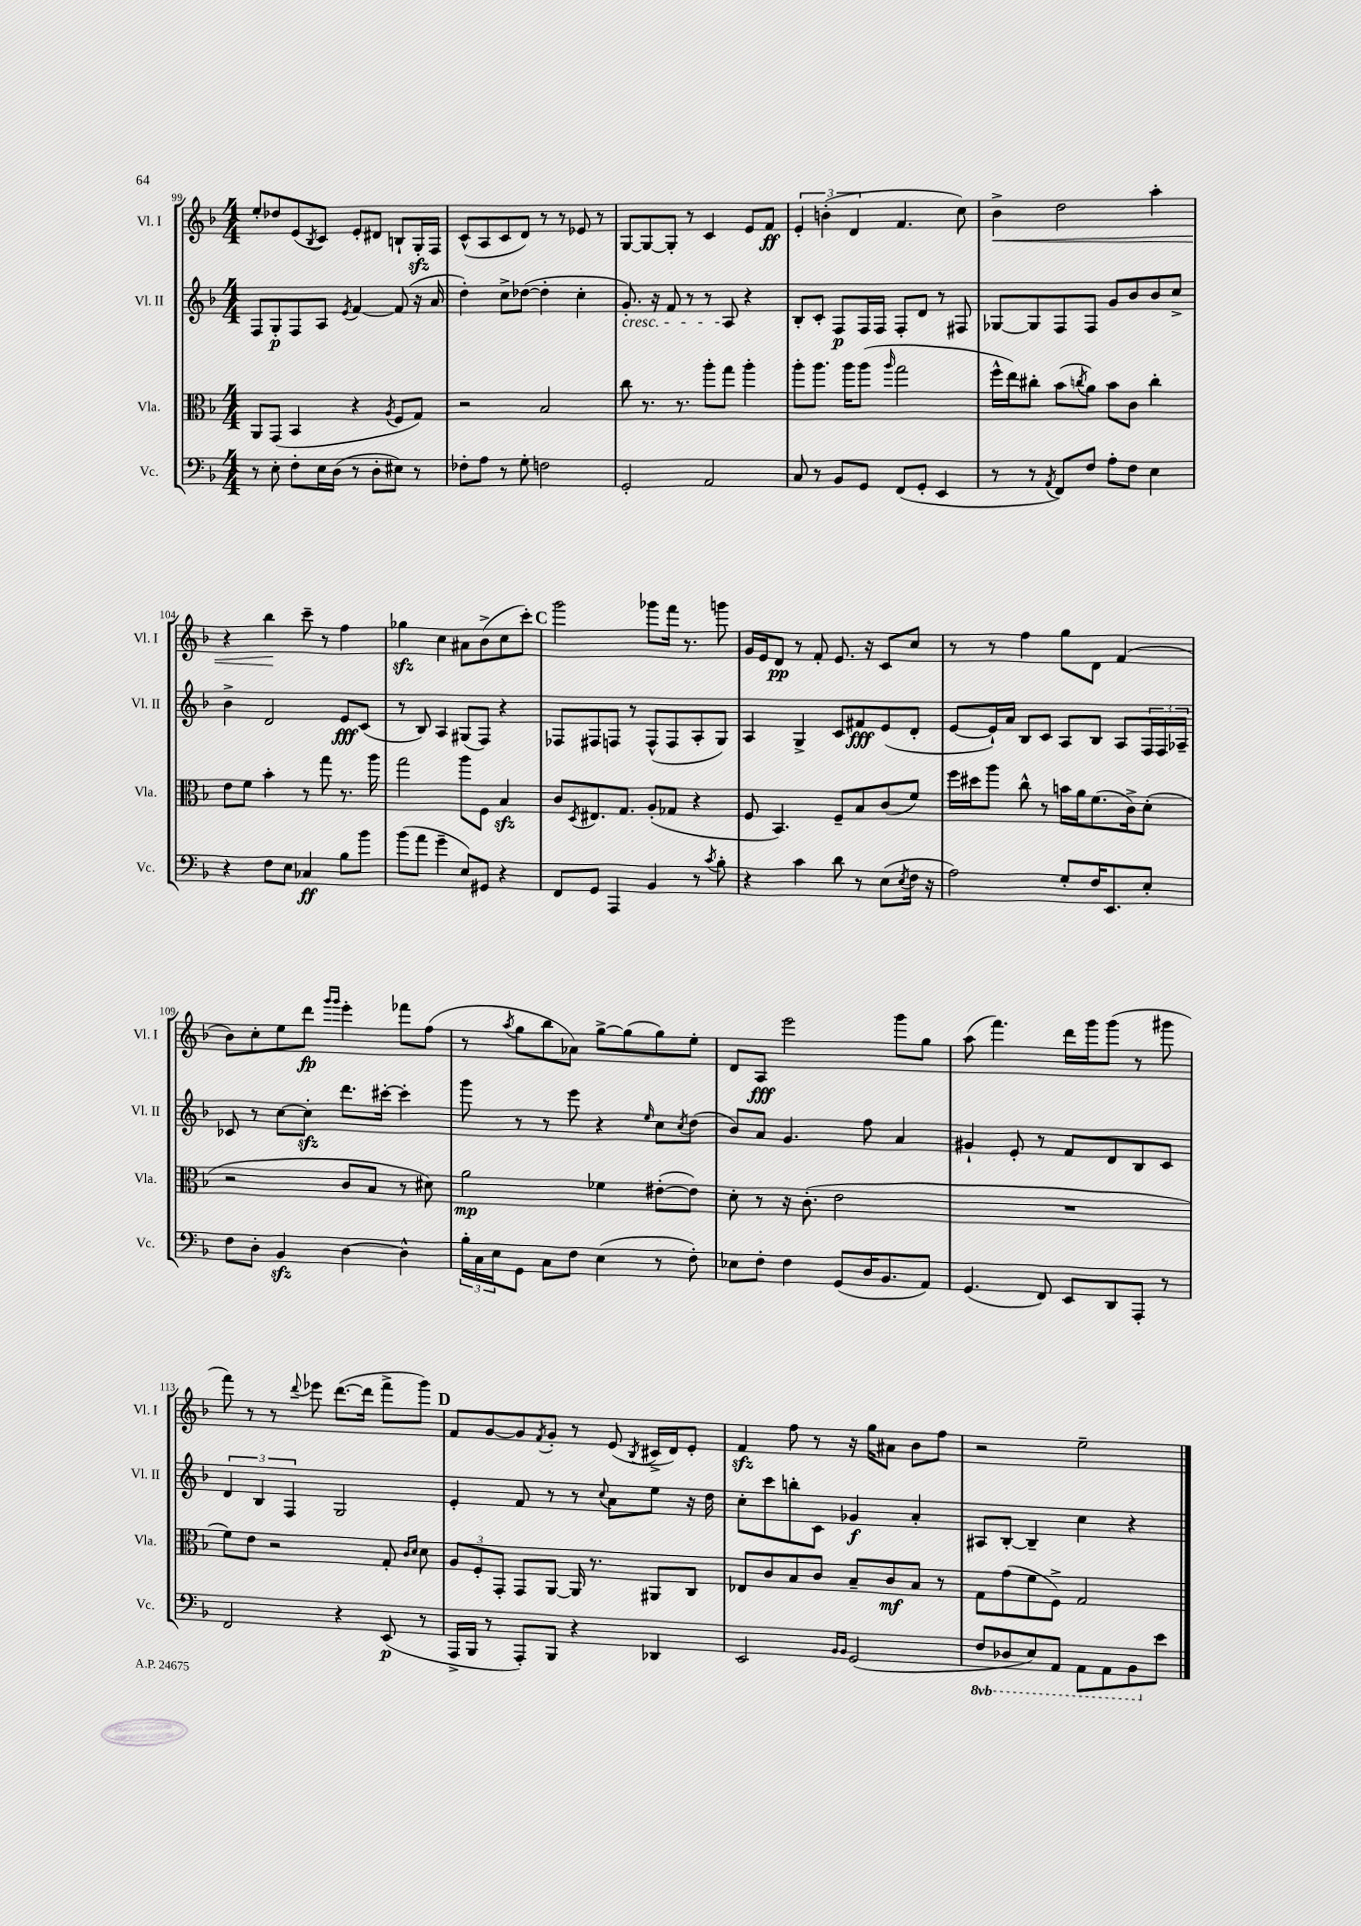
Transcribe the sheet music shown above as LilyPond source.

<<
\new StaffGroup <<
\new Staff = "s0" \with { instrumentName = "Vl. I" shortInstrumentName = "Vl. I" } {
    \clef treble \key f \major \numericTimeSignature \time 4/4
    e''8-. des''8 e'8( \acciaccatura { bes8 } c'8) e'8-. dis'8 b8-! g16-.\sfz f16 |
    c'8-^( a8 c'8 d'8) r8 r8 ees'8 r8 |
    g8~ g8~ g8-. r8 c'4 e'8 f'8\ff |
    \tuplet 3/2 { e'4-. b'4-.( d'4 } f'4. c''8) |
    bes'4->\< d''2 a''4-. |
    r4 bes''4\! c'''8-- r8 f''4 |
    ges''4\sfz c''4 ais'8 bes'8->( c''8 c'''8-.) |
    \mark \markup { \bold "C" } g'''2 ges'''8 f'''16 r8. g'''8 |
    g'16 e'16 d'8\pp r8 f'8-. e'8. r16 c'8 c''8 |
    r8 r8 f''4 g''8 d'8 f'4( |
    bes'8) c''8-. e''8 d'''8\fp \grace { g'''16 g'''16 } e'''4-. fes'''8 f''8( |
    r8 \acciaccatura { a''8 } g''8 bes''8 aes'8) g''8~-> g''8( g''8) e''8-. |
    d'8 a8\fff e'''2 g'''8 g''8 |
    a''8( f'''4.) d'''16 g'''16 g'''8( r8 gis'''8 |
    f'''8) r8 r8 \appoggiatura { d'''8 } ees'''8 d'''8.~( d'''16 f'''8-> g'''8) |
    \mark \markup { \bold "D" } f'8 g'8~ g'8 \acciaccatura { f'8 } g'8-. r8 e'8( \acciaccatura { bes8 } cis'16-> d'16) e'8-. |
    f'4\sfz f''8 r8 r16 g''16 ais'8 bes'8 f''8 |
    r2 e''2-- \bar "|." |
}
\new Staff = "s1" \with { instrumentName = "Vl. II" shortInstrumentName = "Vl. II" } {
    \clef treble \key f \major \numericTimeSignature \time 4/4
    f8 g8-.\p f8 a8 \acciaccatura { e'8 } f'4~ f'8( r16 a'16 |
    d''4-.) c''8-> des''8~( des''4-. c''4-. |
    g'8.-.\cresc) r16 f'8 r8 r8 a8\! r4 |
    bes8-. c'8-. f8\p f16 f16 f8-. d'8 r8 fis8 |
    ges8~ ges8 f8 f8 g'8 bes'8 bes'8 c''8-> |
    bes'4-> d'2 e'8\fff c'8( |
    r8 bes8) a4 gis8( f8) r4 |
    \mark \markup { \bold "C" } fes8 fis8 f8 r8 f8-^( f8 a8-. g8) |
    a4 g4-> c'8 fis'8\fff e'8( d'8-. |
    e'8~ e'16-!) a'16 bes8 c'8 a8 bes8 a8 \tuplet 3/2 { f16 f16 aes16-- } |
    ces'8 r8 c''8~ c''8-.\sfz d'''8. cis'''16~-. cis'''4-. |
    g'''8 r8 r8 e'''8 r4 \grace { e''16 } c''8 \acciaccatura { c''8 } d''8( |
    bes'8) a'8 g'4. f''8 a'4 |
    gis'4-! e'8-. r8 f'8 d'8 bes8 c'8 |
    \tuplet 3/2 { d'4 bes4 f4 } g2 |
    \mark \markup { \bold "D" } e'4-. f'8 r8 r8 \appoggiatura { c''8 } a'8 e''8 r16 d''16 |
    c''8-. c'''8 b''8-. c'8 ges'4\f a'4-. |
    ais8 bes8~-. bes4-- c''4 r4 \bar "|." |
}
\new Staff = "s2" \with { instrumentName = "Vla." shortInstrumentName = "Vla." } {
    \clef alto \key f \major \numericTimeSignature \time 4/4
    a,8 g,8( bes,4 r4 \acciaccatura { a8 } f8 g8) |
    r2 bes2 |
    c''8 r8. r8. a''8-. g''8 a''4-. |
    a''8-. a''8. a''16 a''8( \grace { a''16 } g''2 |
    f''16-^ e''16) cis''8-. bes'8( \acciaccatura { c''8 } a'8) bes'8 c'8 c''4-. |
    e'8 f'8 bes'4-. r8 g''8 r8. a''16 |
    g''2 a''8 f8 bes4\sfz |
    \mark \markup { \bold "C" } c'8 \acciaccatura { d8 } eis8. g8. a8-.( ges8 r4 |
    f8 bes,4.) f8-- bes8 c'8( f'8) |
    f''16 dis''16 a''8 c''8-^ r8 b'16 a'16 f'8.( c'16->) d'8-.( |
    r2 c'8 bes8 r8 dis'8) |
    a'2\mp fes'4 eis'8~-.( eis'8) |
    d'8-. r8 r16 c'8.-.( e'2 |
    R1 |
    f'8) e'8 r2 g8-. \grace { c'16 d'16 } d'8 |
    \mark \markup { \bold "D" } \tuplet 3/2 { a8 f8-. g,8-. } g,8 a,8~ a,16 r8. ais,8 c8 |
    ees8 c'8 bes8 c'8 bes8-- c'8\mf bes8 r8 |
    g8 g'8( f'8 f8->) g2 \bar "|." |
}
\new Staff = "s3" \with { instrumentName = "Vc." shortInstrumentName = "Vc." } {
    \clef bass \key f \major \numericTimeSignature \time 4/4 \set Staff.ottavationMarkups = #ottavation-simple-ordinals
    r8 e8-. f8-. e16 d16( r8 d8-. eis8) r8 |
    fes8-. a8 r8 g8-. f2 |
    g,2-. a,2 |
    c8 r8 bes,8 g,8 f,8( g,8-. e,4 |
    r8 r8 \acciaccatura { a,8 } f,8) f8 a8-. f8 e4 |
    r4 f8 e8 ces4\ff bes8 bes'8 |
    bes'8( a'8 g'4-- e8) gis,8 r4 |
    \mark \markup { \bold "C" } f,8 g,8 a,,4 bes,4 r8 \acciaccatura { c'8 } bes8-. |
    r4 c'4 d'8 r8 e8( \acciaccatura { e8 } f16 r16 |
    a2) g8-. f16 e,8. e8-. |
    f8 d8-. bes,4\sfz d4~ d4-^ |
    \tuplet 3/2 { bes16-. c16 e16 } g,8 c8 f8 e4( r8 f8-.) |
    ees8 f8-. f4 g,8( d16 bes,8. a,8) |
    g,4.( f,8) e,8 d,8 a,,8-. r8 |
    f,2 r4 e,8\p( r8 |
    \mark \markup { \bold "D" } a,,16-> bes,,16 r8 a,,8-.) bes,,8 r4 des,4 |
    e,2 \grace { bes,16 bes,16 } g,2( |
    \ottava #-1 f,8 des,8 e,8) a,,8 a,,8 a,,8 bes,,8 \ottava #0 e'8 \bar "|." |
}
>>
>>
\layout { \context { \Score currentBarNumber = #99 } }
